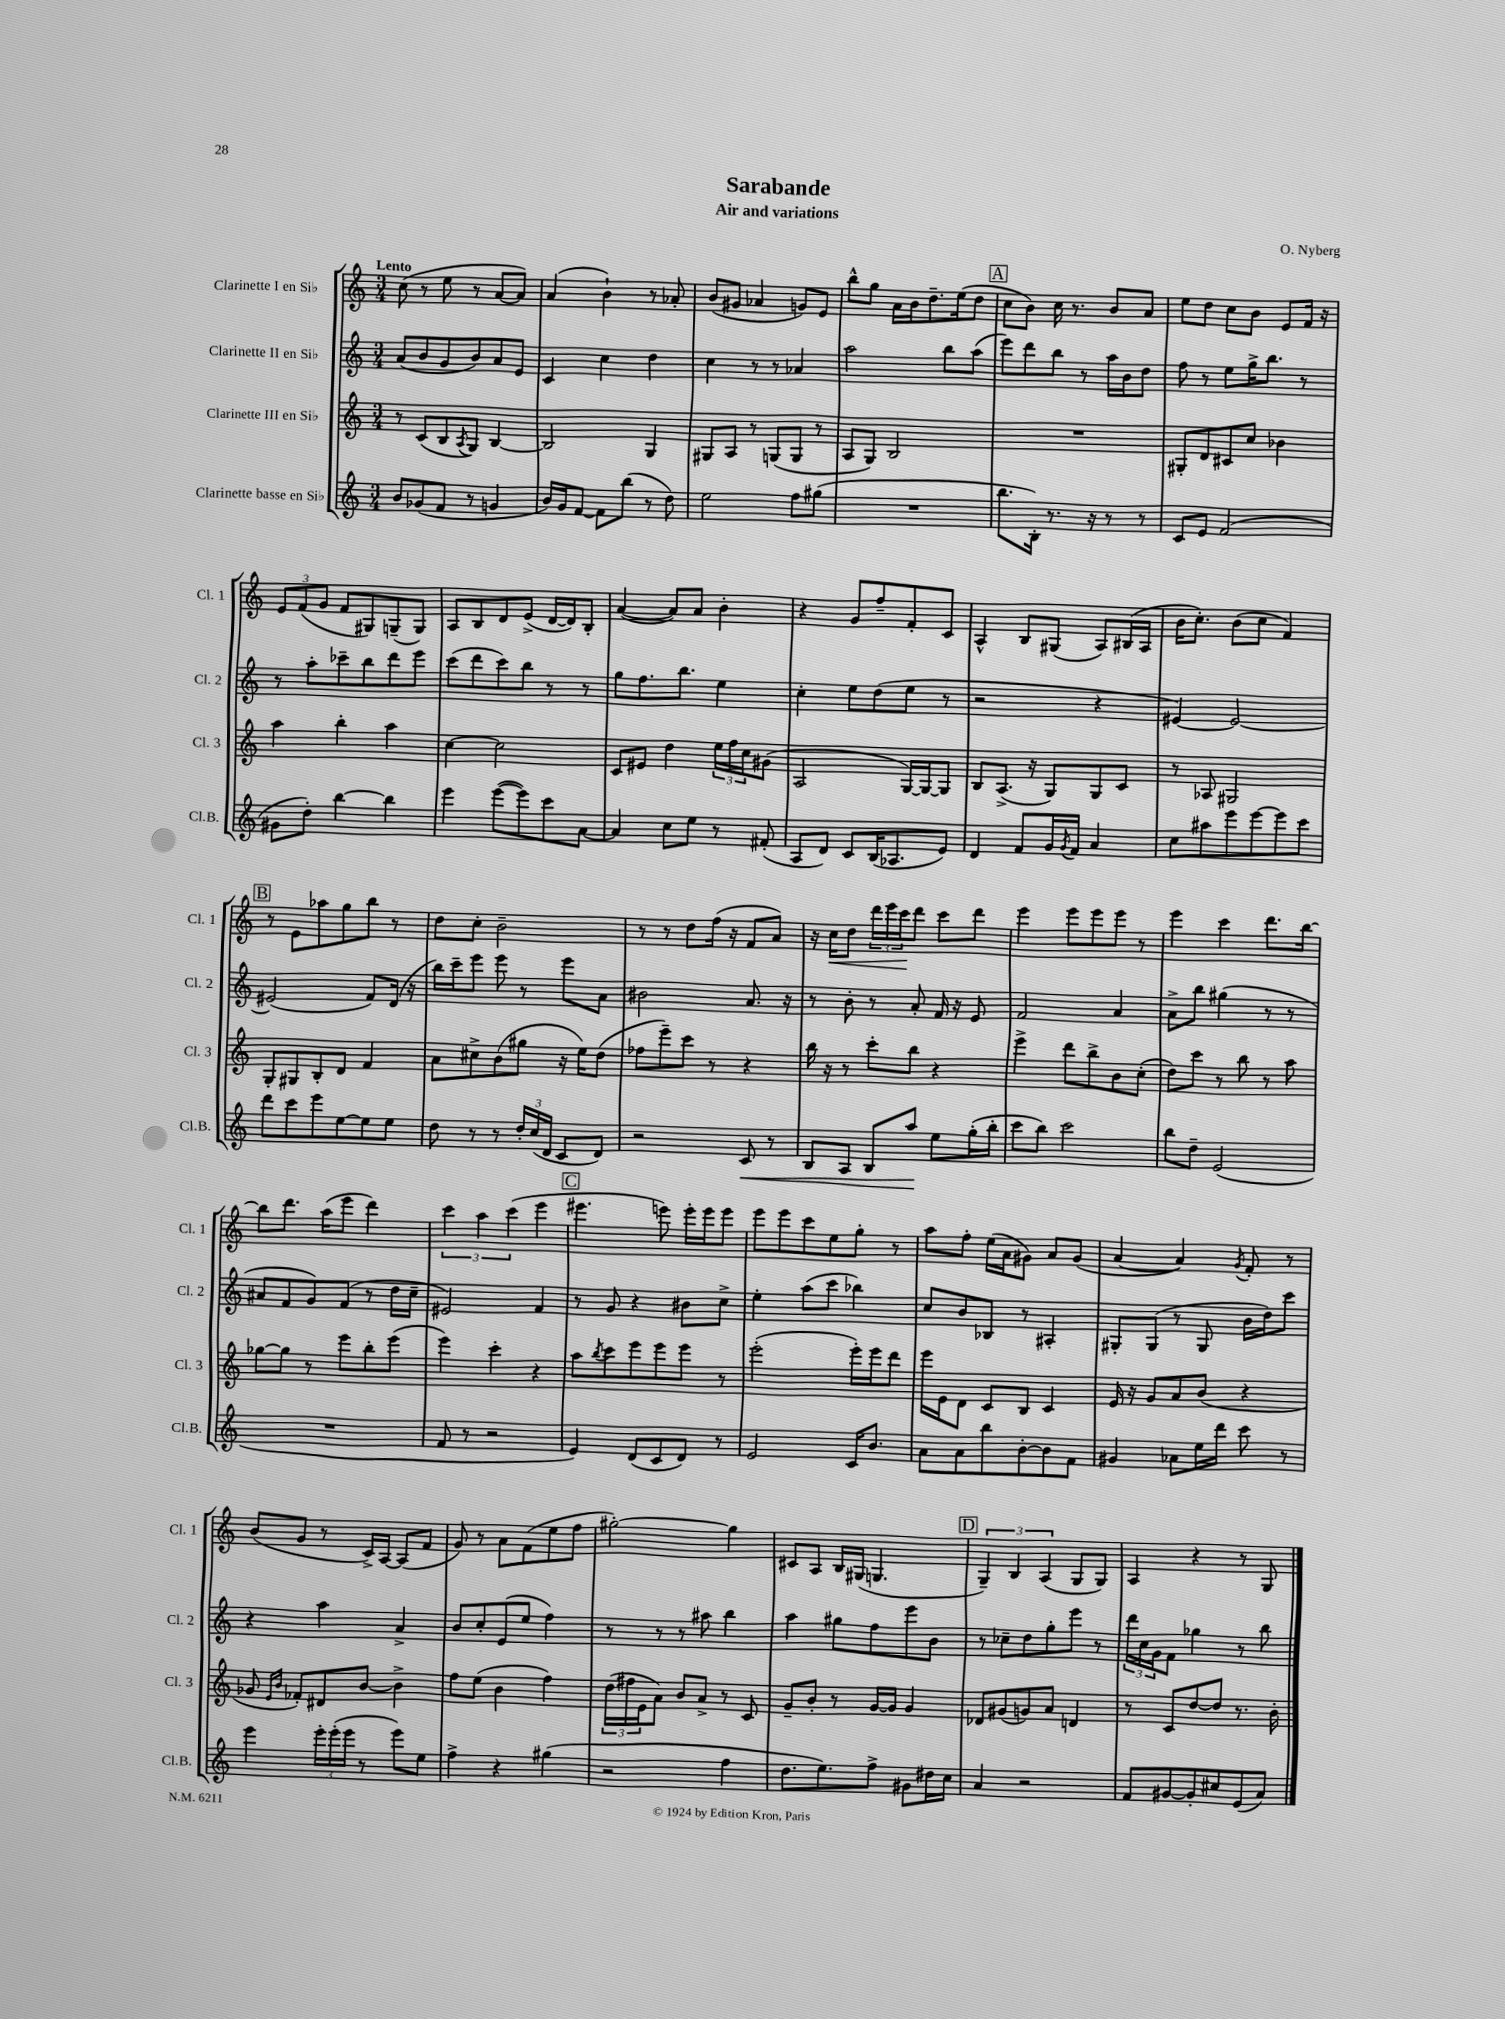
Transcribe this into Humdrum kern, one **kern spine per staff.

**kern	**dynam	**kern	**kern	**kern	**dynam
*part4	*part4	*part3	*part2	*part1	*part1
*staff4	*staff4	*staff3	*staff2	*staff1	*staff1
*I"Clarinette basse en Si♭	*	*I"Clarinette III en Si♭	*I"Clarinette II en Si♭	*I"Clarinette I en Si♭	*
*I'Cl.B.	*	*I'Cl. 3	*I'Cl. 2	*I'Cl. 1	*
*clefG2	*	*clefG2	*clefG2	*clefG2	*
*k[]	*	*k[]	*k[]	*k[]	*
*M3/4	*	*M3/4	*M3/4	*M3/4	*
=1	=1	=1	=1	=1	=1
!	!	!	!	!LO:TX:a:B:t=Lento	!
8b/L	.	8r	(8a/L	(8cc\	.
(8g-X/	.	(8c/L	8b/	8r	.
8f/J	.	8B/	8g/	8ee\	.
.	.	8qA/	.	.	.
8r	.	8G/J)	8b/)	8r	.
4gn/	.	[4B/	8a/	[8a/L	.
.	.	.	8e/J	8a/J])	.
=2	=2	=2	=2	=2	=2
16b/LL)	.	2B/]	4c/	(4a/	.
16g/J	.	.	.	.	.
[8f/J	.	.	.	.	.
8f\L]	.	.	4cc\	4b`\)	.
(8bb\J	.	.	.	.	.
8r	.	4G/	4dd\	8r	.
8dd\)	.	.	.	8a-X'/	.
=3	=3	=3	=3	=3	=3
2ee\	.	8G#X/L	4cc\	(8b/L	.
.	.	8A/J	.	8g#X/J	.
.	.	8r	8r	4a-X/	.
.	.	(8Gn/L	8r	.	.
8ff\L	.	8G/J	4a-X/	8gn/L)	.
(8gg#X\J	.	8r	.	8e/J	.
=4	=4	=4	=4	=4	=4
2.r	.	8A/L	2aa\	8bb^^\L	.
.	.	8G/J)	.	8gg\J	.
.	.	2B/	.	16a\LL	.
.	.	.	.	16b\J	.
.	.	.	.	8.dd~\	.
.	.	.	8bb\L	.	.
.	.	.	.	(16ee\k	.
.	.	.	(8aa\J	8dd\J	.
!!LO:REH:place=s1:t=A
=5	=5	=5	=5	=5	=5
8.bb\L	.	2.r	8eee\L)	8cc\L	.
.	.	.	8ddd\	8b\J)	.
16B'\Jk)	.	.	.	.	.
8.r	.	.	8bb\J	16cc\	.
.	.	.	.	8.r	.
.	.	.	8r	.	.
16r	.	.	.	.	.
8r	.	.	16aa\LL	8b/L	.
.	.	.	16b\J	.	.
8r	.	.	8dd\J	8a/J	.
=6	=6	=6	=6	=6	=6
8c/L	.	8G#X'/L	8ff\	8ee\L	.
8e/J	.	8d/	8r	8dd\J	.
(2f/	.	8c#X/	8ee\L	8cc\L	.
.	.	8cc/J	16gg^\K	8b\J	.
.	.	.	8.bb\J	.	.
.	.	4b-X\	.	8e/L	.
.	.	.	8r	16f/Jk	.
.	.	.	.	16r	.
!!LO:LB:g=z
=7	=7	=7	=7	=7	=7
8g#X\L	.	4aa\	8r	12e/L	.
.	.	.	.	(12f/	.
8dd'\J)	.	.	8aa'\L	.	.
.	.	.	.	12g/J	.
[4bb\	.	4bb'\	8ccc-X~\	8f/L	.
.	.	.	8bb\	8G#X/)	.
4bb\]	.	4aa\	8ddd\	(8Gn~/	.
.	.	.	8eee\J	8G/J)	.
=8	=8	=8	=8	=8	=8
4eee\	.	[4cc\	(8ccc\L	8A/L	.
.	.	.	8ddd\	8B/	.
([8eee\L	.	2cc\]	8ccc\)	8d/	.
8eee\])	.	.	8bb\J	(8e^/J	.
8ccc\	.	.	8r	[16d/LL	.
.	.	.	.	16d/J])	.
[8a\J	.	.	8r	8B'/J	.
=9	=9	=9	=9	=9	=9
4a/]	.	8c/L	8gg\L	([4a/	.
.	.	8e#X/J	8.ff\	.	.
8cc\L	.	4dd\	.	8a/L])	.
.	.	.	8.bb\J	.	.
8ee\J	.	.	.	8a/J	.
8r	.	24ee\LL	4ee\	4b'\	.
.	.	24ff\	.	.	.
.	.	24cc\J	.	.	.
(8f#X'/	.	(8g#X\J	.	.	.
=10	=10	=10	=10	=10	=10
8A/L	.	2A/	4cc'\	4r	.
8d/J)	.	.	.	.	.
8c/L	.	.	8ee\L	8g/L	.
(16B/K	.	.	(8dd\	8ff~/	.
8.A-X/	.	.	.	.	.
.	.	[16G/LL)	8ee\J	8f'/	.
.	.	16G/J_	.	.	.
8e/J)	.	8G/J]	8r	8c/J	.
=11	=11	=11	=11	=11	=11
4d/	.	8B/L	2r	4A^^/	.
.	.	(8.A^/J	.	.	.
8f/L	.	.	.	8B/L	.
.	.	16r	.	.	.
16g/L	.	8G/L)	.	(8G#X/J	.
8qg/	.	.	.	.	.
16f/JJ	.	.	.	.	.
4a/	.	8G/	4r	8A/L)	.
.	.	8c/J	.	(16B#X/L	.
.	.	.	.	16A/JJ	.
=12	=12	=12	=12	=12	=12
8cc\L	.	8r	[4e#X/)	16b\KL	.
.	.	.	.	8.cc'\J)	.
8aa#X\	.	8A-X/	.	.	.
8eee\	.	2G#X/	2e#/_	(8b\L	.
[8eee\	.	.	.	8cc\J	.
8eee\]	.	.	.	4f/)	.
8ccc\J	.	.	.	.	.
!!LO:LB:g=z
!!LO:REH:place=s1:t=B
=13	=13	=13	=13	=13	=13
8ddd\L	.	8G'/L	(2e#X/]	8r	.
8ccc\	.	8G#X/	.	8e\L	.
8eee\	.	8B'/	.	8aa-X\	.
[8ee\	.	8d/J	.	8gg\	.
8ee\]	.	4f/	8f/L)	8bb\J	.
8ee\J	.	.	(16d/Jk	8r	.
.	.	.	16r	.	.
=14	=14	=14	=14	=14	=14
8dd\	.	8a\L	16bb\LL)	8dd\L	.
.	.	.	16ccc~\J	.	.
8r	.	8cc#X^\	8eee\J	8cc'\J	.
8r	.	(8b\	8eee\	2b~\	.
24dd'/LL	.	8gg#X\J	8r	.	.
(24cc/	.	.	.	.	.
24d/JJ	.	.	.	.	.
8c/L	.	16r	8eee\L	.	.
.	.	16ee\KL)	.	.	.
8d/J)	.	(8dd\J	8a\J	.	.
=15	=15	=15	=15	=15	=15
2r	.	8ff-X\L	2b#X\	8r	.
.	.	8eee~\)	.	8r	.
.	.	8ccc\J	.	8dd\L	.
.	.	8r	.	(16ff\Jk	.
.	.	.	.	16r	.
!	!LO:HP:b	!	!	!	!
8c/	<	4r	8.a/	8f/L	.
8r	.	.	.	8a/J)	.
.	.	.	16r	.	.
=16	=16	=16	=16	=16	=16
8B/L	.	16bb\	8r	16r	.
!	!	!	!	!	!LO:HP:b
.	.	16r	.	16cc\KL	<
8A/J	.	8r	8b'\	8dd\J	.
8B/L	.	8ccc'\L	8r	24ddd\LL	.
.	.	.	.	24eee\	.
.	.	.	.	24ccc\J	.
8aa/J	.	8bb\J	8a'/	8ddd\J	[
8ee\L	[	4r	16f/	8ccc\L	.
.	.	.	16r	.	.
(16gg'\L	.	.	8e/	8ddd\J	.
16bb'\JJ	.	.	.	.	.
=17	=17	=17	=17	=17	=17
8ccc\L	.	4eee^\	2f/	4eee\	.
8bb\J)	.	.	.	.	.
2ccc\	.	8ddd\L	.	8eee\L	.
.	.	8bb^\	.	8eee\	.
.	.	8b\	4a/	8eee\J	.
.	.	(8cc'\J	.	8r	.
=18	=18	=18	=18	=18	=18
8bb\L	.	8dd\L)	8a^\L	4eee\	.
8dd~\J	.	8ccc\J	8bb\J	.	.
(2e/	.	8r	(4gg#X\	4ccc\	.
.	.	8bb\	.	.	.
.	.	8r	8r	8.ddd\L	.
.	.	8aa\	8r	.	.
.	.	.	.	[16bb\Jk	.
!!LO:LB:g=z
=19	=19	=19	=19	=19	=19
2.r	.	[8gg-X\L	8a#X/L	8bb\L]	.
.	.	8gg-\J]	8f/	8.ddd\J	.
.	.	8r	8g/)	.	.
.	.	.	.	(16aa\KL	.
.	.	8eee\L	(8f/J	8eee\J	.
.	.	8bb'\	8r	4ddd\)	.
.	.	(8eee\J	16dd\LL	.	.
.	.	.	16cc~\JJ	.	.
=20	=20	=20	=20	=20	=20
8f/	.	4eee\)	2e#X/)	6ccc\	.
8r	.	.	.	.	.
.	.	.	.	6aa\	.
2r	.	4ccc'\	.	.	.
.	.	.	.	(6ccc\	.
.	.	4r	4f/	4eee\	.
!!LO:REH:place=s1:t=C
=21	=21	=21	=21	=21	=21
4e/)	.	8aa\L	8r	4.eee#X\	.
.	.	8qbb/	.	.	.
.	.	8ccc\	8g/	.	.
(8d/L	.	8eee\	4r	.	.
8c/	.	8eee\	.	8eeen\)	.
8d/J)	.	8eee\J	8b#X\L	16eee'\LL	.
.	.	.	.	16eee\J	.
8r	.	8r	8cc^\J	8eee\J	.
=22	=22	=22	=22	=22	=22
2e/	.	(2eee'\	4ee'\	8eee\L	.
.	.	.	.	8eee\	.
.	.	.	(8aa\L	8ccc\	.
.	.	.	8ccc\J	8ee\	.
16c/KL	.	16eee'\LL)	4bb-X\)	8gg'\J	.
8.b/J	.	16eee\J	.	.	.
.	.	8ddd\J	.	8r	.
=23	=23	=23	=23	=23	=23
8a\L	.	16eee\LL	8cc/L	8aa\L	.
.	.	16e\J	.	.	.
8a\	.	8d\J	8b/	8ff'\J	.
8bb\	.	8c/L	8B-X/J	(16ee\LL	.
.	.	.	.	16a\J	.
[8b'\	.	8B/J	8r	8g#X\J)	.
8b\]	.	4c/	4A#X'/	8a/L	.
8f\J	.	.	.	(8g#/J	.
=24	=24	=24	=24	=24	=24
4g#X/	.	16e/	8G#X'/L	[4a/	.
.	.	16r	.	.	.
.	.	8g/L	(8G#/J	.	.
8a-X\L	.	8a/	8r	4a/])	.
16ee\L	.	(8b/J	8G#/	.	.
16ddd\JJ	.	.	.	.	.
.	.	.	.	8qg/	.
8ccc\	.	4r	16b\LL	8f'/	.
.	.	.	16dd\J)	.	.
8r	.	.	8ccc\J	8r	.
!!LO:LB:g=z
=25	=25	=25	=25	=25	=25
4eee\	.	8g-X/	4r	(8b/L	.
.	.	16qqe/LL	.	.	.
.	.	16qqb/JJ	.	.	.
.	.	8f-X'/L)	.	8g/J	.
24eee'\LL	.	8d#X/	4aa\	8r	.
(24eee'\	.	.	.	.	.
24eee\JJ	.	.	.	.	.
8r	.	[8b/J	.	16c^/LL)	.
.	.	.	.	[16A/JJ	.
8eee\L)	.	4b^\]	4a^/	(8A/L]	.
8ee\J	.	.	.	8f/J	.
=26	=26	=26	=26	=26	=26
4ff^\	.	8ff\L	8b/L	8g/)	.
.	.	(8ee\J	8cc'/	8r	.
4r	.	4b\	(8e/	8a\L	.
.	.	.	8ee/J	(8f\	.
(4gg#X\	.	4ff\)	4ff\)	8ee\	.
.	.	.	.	8ff\J	.
=27	=27	=27	=27	=27	=27
2r	.	(24dd\LL	8r	[2gg#X'\)	.
.	.	24ff#X\	.	.	.
.	.	24e\J	.	.	.
.	.	8a\J)	8r	.	.
.	.	8b/L	8r	.	.
.	.	8a^/J	8aa#X\	.	.
4ff\	.	8r	4bb\	4gg#\]	.
.	.	8c/	.	.	.
=28	=28	=28	=28	=28	=28
8.dd\L	.	8g~/L	4aa\	8c#X/L	.
.	.	8b'/J	.	8A/J	.
8.ee\)	.	.	.	.	.
.	.	8r	8gg#X\L	16B/LL	.
.	.	.	.	(16G#X/JJ	.
8ff^\J	.	[16g/LL	8ff\	4.Gn/	.
.	.	16g/JJ]	.	.	.
8g#X\L	.	4g/	8eee\	.	.
16dd#X\L	.	.	8b\J	.	.
16cc\JJ	.	.	.	.	.
!!LO:REH:place=s1:t=D
=29	=29	=29	=29	=29	=29
4a/	.	8d-X/L	8r	6G~/)	.
.	.	(8g#X/	8cc-X~\L	.	.
.	.	.	.	6B/	.
2r	.	8gn/)	8dd\	.	.
.	.	.	.	(6A/	.
.	.	8a/J	8gg'\	.	.
.	.	4dn/	8eee\J	8G/L	.
.	.	.	8r	8G/J)	.
=30	=30	=30	=30	=30	=30
8f/L	.	8r	24ddd\LL	4A/	.
.	.	.	24cc\	.	.
.	.	.	24g\J	.	.
[8g#X/	.	8c/L	8f\J	.	.
8g#'/]	.	[8dd/	4gg-X\	4r	.
8cc#X/	.	8dd/J]	.	.	.
(8e/	.	8.r	8r	8r	.
8a/J)	.	.	8bb\	8G/	.
.	.	16b'\	.	.	.
==	==	==	==	==	==
*-	*-	*-	*-	*-	*-
